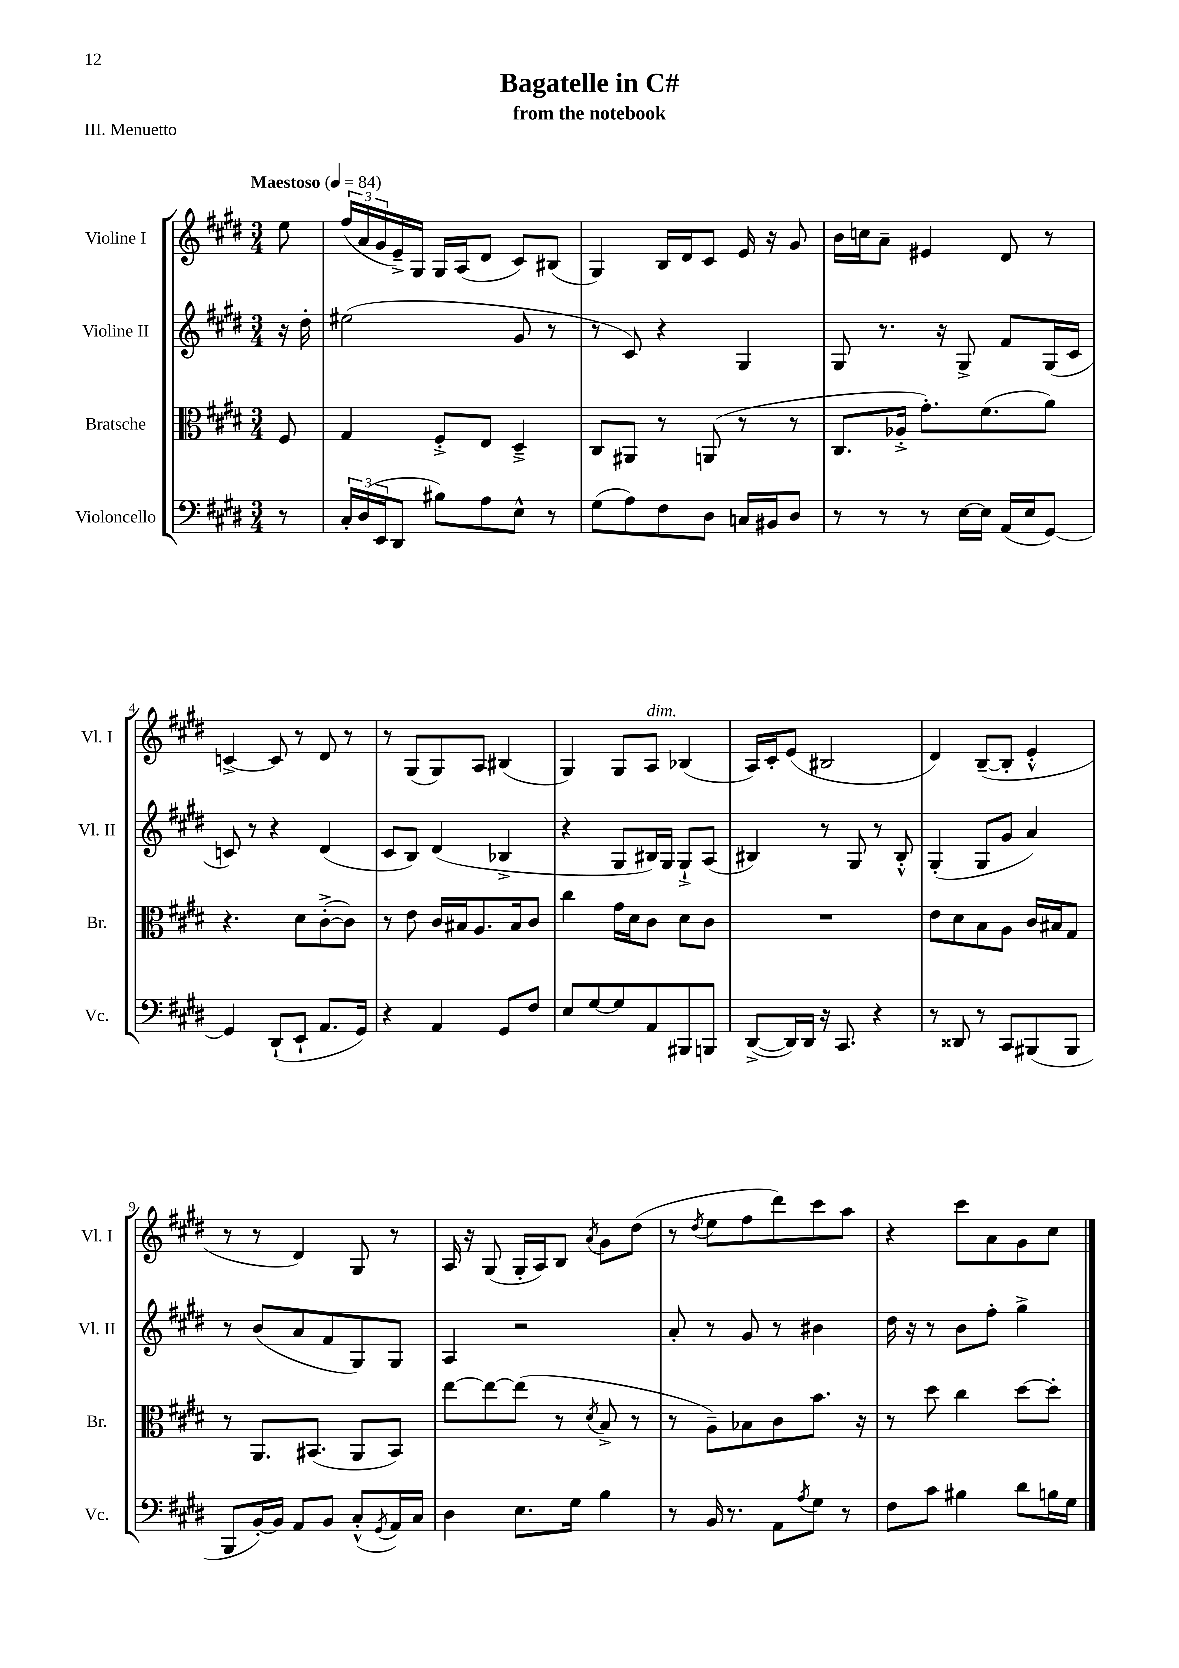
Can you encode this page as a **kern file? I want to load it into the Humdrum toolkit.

**kern	**kern	**kern	**kern
*staff4	*staff3	*staff2	*staff1
*clefF4	*clefC3	*clefG2	*clefG2
*k[f#c#g#d#]	*k[f#c#g#d#]	*k[f#c#g#d#]	*k[f#c#g#d#]
*M3/4	*M3/4	*M3/4	*M3/4
*MM84	*MM84	*MM84	*MM84
8r	8F#	16r	8ee
.	.	16dd#'	.
=	=	=	=
24C#'	4G#	(2ee#	(24ff#
(24D#	.	.	24a
24EE	.	.	24g#
8DD#	.	.	16e~^)
.	.	.	16G#
8B#)	8F#'^	.	16G#
.	.	.	(16A
8A	8E	.	8d#
8E^^	4D#~^	8g#	8c#)
8r	.	8r	(8B#
=	=	=	=
(8G#	8C#	8r	4G#)
8A)	8AA#	8c#)	.
8F#	8r	4r	16B
.	.	.	16d#
8D#	(8AA	.	8c#
16C	8r	4G#	16e
16BB#	.	.	16r
8D#	8r	.	8g#
=	=	=	=
8r	8.C#	8G#	16b
.	.	.	16cc
8r	.	8.r	8a~
.	16A-'^	.	.
8r	8.g#')	.	4e#
.	.	16r	.
[16E	.	8G#^	.
16E]	(8.f#	.	.
(16AA	.	8f#	8d#
16E	.	.	.
[8GG#)	8a)	(16G#	8r
.	.	16c#	.
=	=	=	=
4GG#]	4.r	8c)	[4c^
.	.	8r	.
(8DD#`	.	4r	8c]
8EE`	8d#	.	8r
8.AA	([8c#'^	(4d#	8d#
.	8c#])	.	8r
16GG#)	.	.	.
=	=	=	=
4r	8r	8c#	8r
.	8e	8B)	(8G#
4AA	16c#	(4d#	8G#)
.	16B#	.	.
.	8.A	.	8A
8GG#	.	4B-^	(4B#
.	16B#	.	.
8F#	8c#	.	.
=	=	=	=
8E	4cc#	4r	4G#)
[8G#	.	.	.
8G#]	16g#	8G#	8G#
.	16d#	.	.
8AA	8c#	16B#)	8A
.	.	16G#	.
8BBB#	8d#	8G#`^	(4B-
8BBB	8c#	(8A	.
=	=	=	=
([8DD#^	2.r	4B#)	16A)
.	.	.	16c#'
16DD#])	.	.	(8e
16DD#	.	.	.
16r	.	8r	2B#
8.CC#	.	.	.
.	.	8G#	.
4r	.	8r	.
.	.	8B#'^^	.
=	=	=	=
8r	8e	(4G#'	4d#)
8DD##	8d#	.	.
8r	8B	8G#	([8B~
8CC#	8A	8g#	8B']
(8BBB#	16c#	4a)	4e'^^
.	16B#	.	.
8BBB#	8G#	.	.
=	=	=	=
8BBB	8r	8r	8r
[16BB')	8.AA	(8b	8r
16BB]	.	.	.
8AA	.	8a	4d#)
.	(8.BB#	.	.
8BB	.	8f#	.
(8C#'^^	8AA	8G#)	8G#
8qGG#	.	.	.
16AA)	8BB#)	8G#	8r
16C#	.	.	.
=	=	=	=
4D#	[8ee	4A	16A
.	.	.	16r
.	8ee_	.	(8G#
8.E	(8ee]	2r	16G#'
.	.	.	16A)
.	8r	.	8B
16G#	.	.	.
.	8qd#	.	8qa
4B	8B^	.	8g#
.	8r	.	(8dd#
=	=	=	=
8r	8r	8a'	8r
.	.	.	8qdd#
16BB	8A~)	8r	8ee
8.r	.	.	.
.	8B-	8g#	8ff#
8AA	8c#	8r	8ddd#)
8qA	.	.	.
8G#	8.b	4b#	8ccc#
8r	.	.	8aa
.	16r	.	.
=	=	=	=
8F#	8r	16dd#	4r
.	.	16r	.
8c#	8dd#	8r	.
4B#	4cc#	8b	8ccc#
.	.	8ff#'	8a
8d#	[8dd#	4gg#^	8g#
16B	8dd#']	.	8cc#
16G#	.	.	.
==	==	==	==
*-	*-	*-	*-
